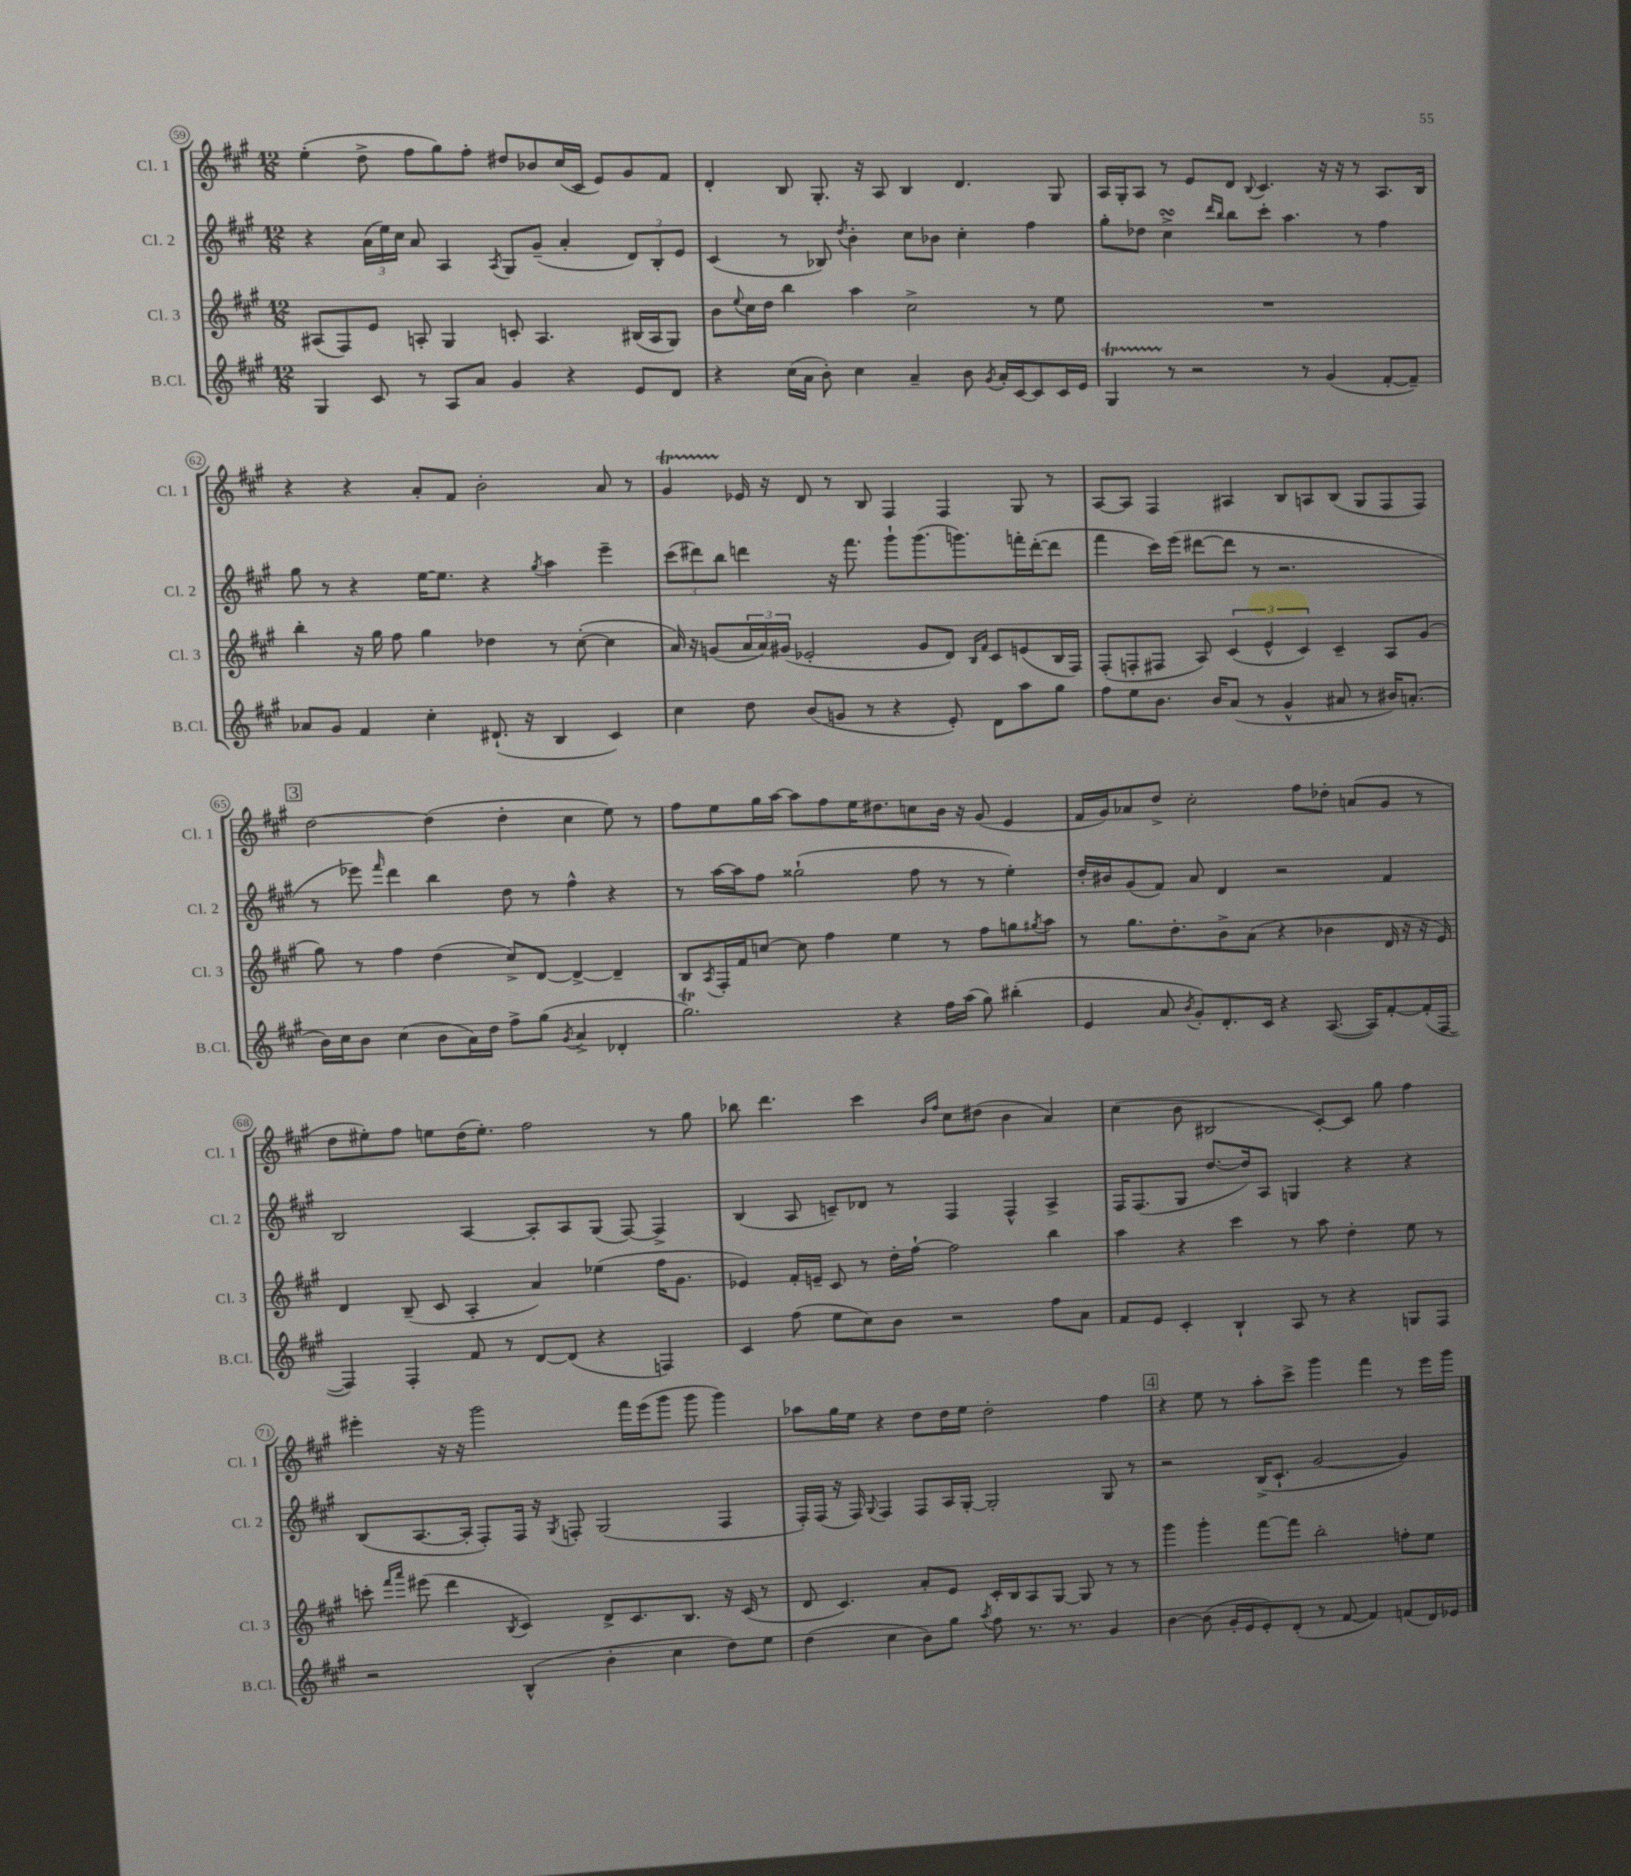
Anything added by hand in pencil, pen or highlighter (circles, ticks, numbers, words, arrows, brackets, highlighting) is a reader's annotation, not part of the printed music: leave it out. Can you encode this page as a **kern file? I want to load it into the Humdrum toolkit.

**kern	**kern	**kern	**kern
*staff4	*staff3	*staff2	*staff1
*clefG2	*clefG2	*clefG2	*clefG2
*k[f#c#g#]	*k[f#c#g#]	*k[f#c#g#]	*k[f#c#g#]
*M12/8	*M12/8	*M12/8	*M12/8
4G#	(8A#	4r	(4ee'
.	8F#)	.	.
8c#	8e	(24a	8dd^
.	.	24ee)	.
.	.	24cc#	.
8r	8A'	8a	8ff#
8A	4G#	4A	8gg#)
8a	.	.	8ff#'
.	.	8qA	.
4g#	8c'	8G#	8dd#
.	4.A	(8g#~	8b-
4r	.	4a'	(16cc#
.	.	.	16c#
.	.	.	8e)
8e	(16B#	12d)	8g#
.	16A	.	.
.	.	12B'	.
8d	8G#)	.	8f#
.	.	12e	.
=	=	=	=
4r	8b	(4c#	4d'
.	8qqee	.	.
.	16cc#	.	.
.	16dd	.	.
(16cc#	4bb	8r	8B
16a	.	.	.
8b')	.	8B-)	8.G#'
.	.	8qdd	.
4cc#	4aa	4b'	.
.	.	.	16r
.	.	.	8A
4a~	2cc#^	8cc#	4B
.	.	8b-	.
8b	.	4cc#'	4.d
8qg#	.	.	.
16a'	.	.	.
[16c#	.	.	.
8c#]	8r	4ff#	.
16c#	8ee	.	8G#
16e	.	.	.
=	=	=	=
4G#	1.r	8gg#'	16A
.	.	.	16G#'
.	.	8dd-	8A
8r	.	4cc#^	8r
2r	.	.	8e
.	.	16qqddd	.
.	.	16qqbb	.
.	.	8bb	8d
.	.	.	8qqB
.	.	8ccc#'	4.c#
.	.	4.aa	.
8r	.	.	.
(4g#	.	.	16r
.	.	.	16r
.	.	8r	8r
[8f#'	.	4ff#	8.A
8f#~])	.	.	.
.	.	.	16B
=	=	=	=
8a-	4bb'	8gg#	4r
8g#	.	8r	.
4f#	16r	4r	4r
.	16gg#	.	.
.	8ff#	.	.
4cc#'	4gg#	[16ee	8a'
.	.	8.ee]	.
.	.	.	8f#
(8.d#`	4dd-	4r	2b'
16r	.	.	.
.	.	8qgg#	.
4B	8r	4aa	.
.	([8cc#'	.	.
4c#)	4cc#]	4eee~	8a
.	.	.	8r
=	=	=	=
4cc#	16a)	(12ccc#	4g#
.	16r	.	.
.	.	12ddd#)	.
.	(8g	.	.
.	.	12bb	.
8dd	24a	4ddd	16e-
.	24a)	.	.
.	.	.	16r
.	(24g#	.	.
(8b	2e-'	.	8d
8g	.	16r	8r
.	.	8.fff#	.
8r	.	.	8B
4r	.	8ggg#`	4F#
.	8g#	(8.ggg#	.
8e')	8d)	.	4F#
.	.	8.ggg)	.
.	16qqB	.	.
.	16qqf#	.	.
8d	8c#	.	.
8aa	(8e	16fff'	8G#
.	.	([16ddd'	.
8gg#	16B	8ddd]	8r
.	16F#)	.	.
=	=	=	=
8ff#	(8F#'	4fff#	[8A
8ee	8F'	.	8A]
8.b	8F#	16ccc#)	4F#
.	.	(16eee	.
.	8A)	[8ddd#	.
16b	.	.	.
(8a	(6c#	8ddd#]	4A#
8r	.	8r	.
.	6e^^	.	.
4g#^^	.	2.r	8B
.	6c#)	.	.
.	.	.	8A
8a#	4c#~	.	(8B
8r	.	.	8G#
16b#)	8A	.	8F#
(8.a'	.	.	.
.	(8g#	.	8F#)
=	=	=	=
16b)	8gg#)	8r	[2dd
16cc#	.	.	.
8b	8r	8eee-)	.
.	.	16qqfff#	.
(4cc#	4ff#	4ddd	.
8b	(4dd	4bb	(4dd]
16a)	.	.	.
16dd	.	.	.
8ff#^	8cc#^)	8dd	4dd'
(8gg#	[8d	8r	.
8qg#	.	.	.
4a^	4d^_	4ff#^^	4cc#
4d-'	4d~]	4r	8ee)
.	.	.	8r
=	=	=	=
2.gg#)	8B	8r	8ff#
.	8qA	.	.
.	16F#'	[16aa	8ee
.	16f#	16aa]	.
.	[8cc	8ff#	16gg#
.	.	.	[16aa
.	8cc]	(2gg##`	8aa]
.	4ff#	.	8ff#
.	.	.	16ee
.	.	.	8.dd#
4r	4ee	.	.
.	.	8ff#	8cc
16ff#	8r	8r	16b
(16aa	.	.	16r
8gg#)	8ff#	8r	(8g#
(4bb#'	8gg	4ee')	4e
.	8qgg#	.	.
.	8aa	.	.
=	=	=	=
4e	8r	16dd'	16f#
.	.	16b#	16g#)
.	8.gg#	(8g#	8a-
8a	.	8f#)	8dd^
.	8.dd'	.	.
8qb	.	.	.
8g#')	.	8a	2cc#'
8.d'	8b^	4d	.
.	(8a	.	.
16c#	.	.	.
4r	4r	2r	.
.	.	.	8ff#
([8.A	4b-	.	8dd-'
.	.	.	(8a
16A])	.	.	.
[8f#'	16d	4f#	8g#
.	16r	.	.
(16f#']	16r	.	8r
[16F#	16e)	.	.
=	=	=	=
4F#])	4d	2B	8dd
.	.	.	8ee#')
4F#'	(8B~	.	8ff#
.	8c#	.	8ee
8f#	4A'	[4A	(16dd
.	.	.	8.ee')
8r	.	.	.
[8d	4a)	8A']	2ff#
(8d]	.	8A	.
4r	(4ee-	(8G#	.
.	.	[8F#)	.
4F)	16ff#	4F#^]	8r
.	8.g#	.	.
.	.	.	8gg#
=	=	=	=
4c#	4e-)	(4B	8bb-
.	.	.	4.ddd
(8ff#	16f#'	8A	.
.	16e~	.	.
8ee	8c#	8c~)	.
8cc#)	8r	8d-	4ccc#
8b	16dd'	8r	.
.	[16ff#`	.	.
.	.	.	16qqb
.	.	.	16qqff#
2r	2ff#]	4F#	8cc#
.	.	.	(8dd#
.	.	4F#^^	4b
8ff#	4bb	4A^	4a)
8a	.	.	.
=	=	=	=
8f#	4aa	16F#	(4cc#
.	.	(8.F#	.
8e	.	.	.
4c#'	4r	8G#	8b
.	.	[8.dd	2B#
4B`	4ccc#	.	.
.	.	16dd])	.
.	.	8A	.
8A	8r	4G	.
8r	8aa	.	[8c#')
4r	4dd'	4r	8c#]
.	.	.	8gg#
8G	8ee	4r	4ff#
8F#	8r	.	.
=	=	=	=
2r	8ccc'	(8B	4eee#'
.	16qqfff#	.	.
.	16qqaaa	.	.
.	(8eee#	[8.A	.
.	4ddd	.	16r
.	.	16A']	16r
.	.	8F#')	2ggg#
.	8qB	.	.
(4B^^	4c#)	16F#	.
.	.	16r	.
.	.	8qG#	.
.	.	8F'	.
4b'	8d^	(2G#	.
.	8.c#	.	16fff#
.	.	.	(16eee#
4cc#	.	.	8ggg#
.	8.B	.	.
.	.	.	8ggg#
8dd)	16r	4F	4ggg#)
.	(16c#	.	.
8ee	8r	.	.
=	=	=	=
(4dd	8d	16F#')	8aa-
.	.	(16F#	.
.	4.c#)	16r	16gg#
.	.	16F#)	16ee
.	.	8qqG#	.
4cc#	.	4F#	4r
8b)	8a'	8F#	8dd
8gg#	8e	16A	16dd
.	.	[16G#'	16ee
8qaa	.	.	.
8ff#	16c#'	2G#']	2dd'
.	16B	.	.
8.r	8A	.	.
.	[8G#	.	.
8.r	.	.	.
.	8G#]	.	.
4g#	8r	8G#	4ff#
.	8r	8r	.
=	=	=	=
[4b	4ggg#	2r	4r
(8b]	4ggg#'	.	8ee
16g#'	.	.	8r
16e	.	.	.
8e')	[8fff#	(16B^	8aa'
.	.	8.c#`	.
(8d'	8fff#]	.	8ccc#^
8r	2bb'	[2g#	4ggg#
[8f#	.	.	.
4f#])	.	.	4fff#
(8f	8ff'	4g#])	8r
16d)	8ee	.	16eee
16e-	.	.	16ggg#
==	==	==	==
*-	*-	*-	*-
